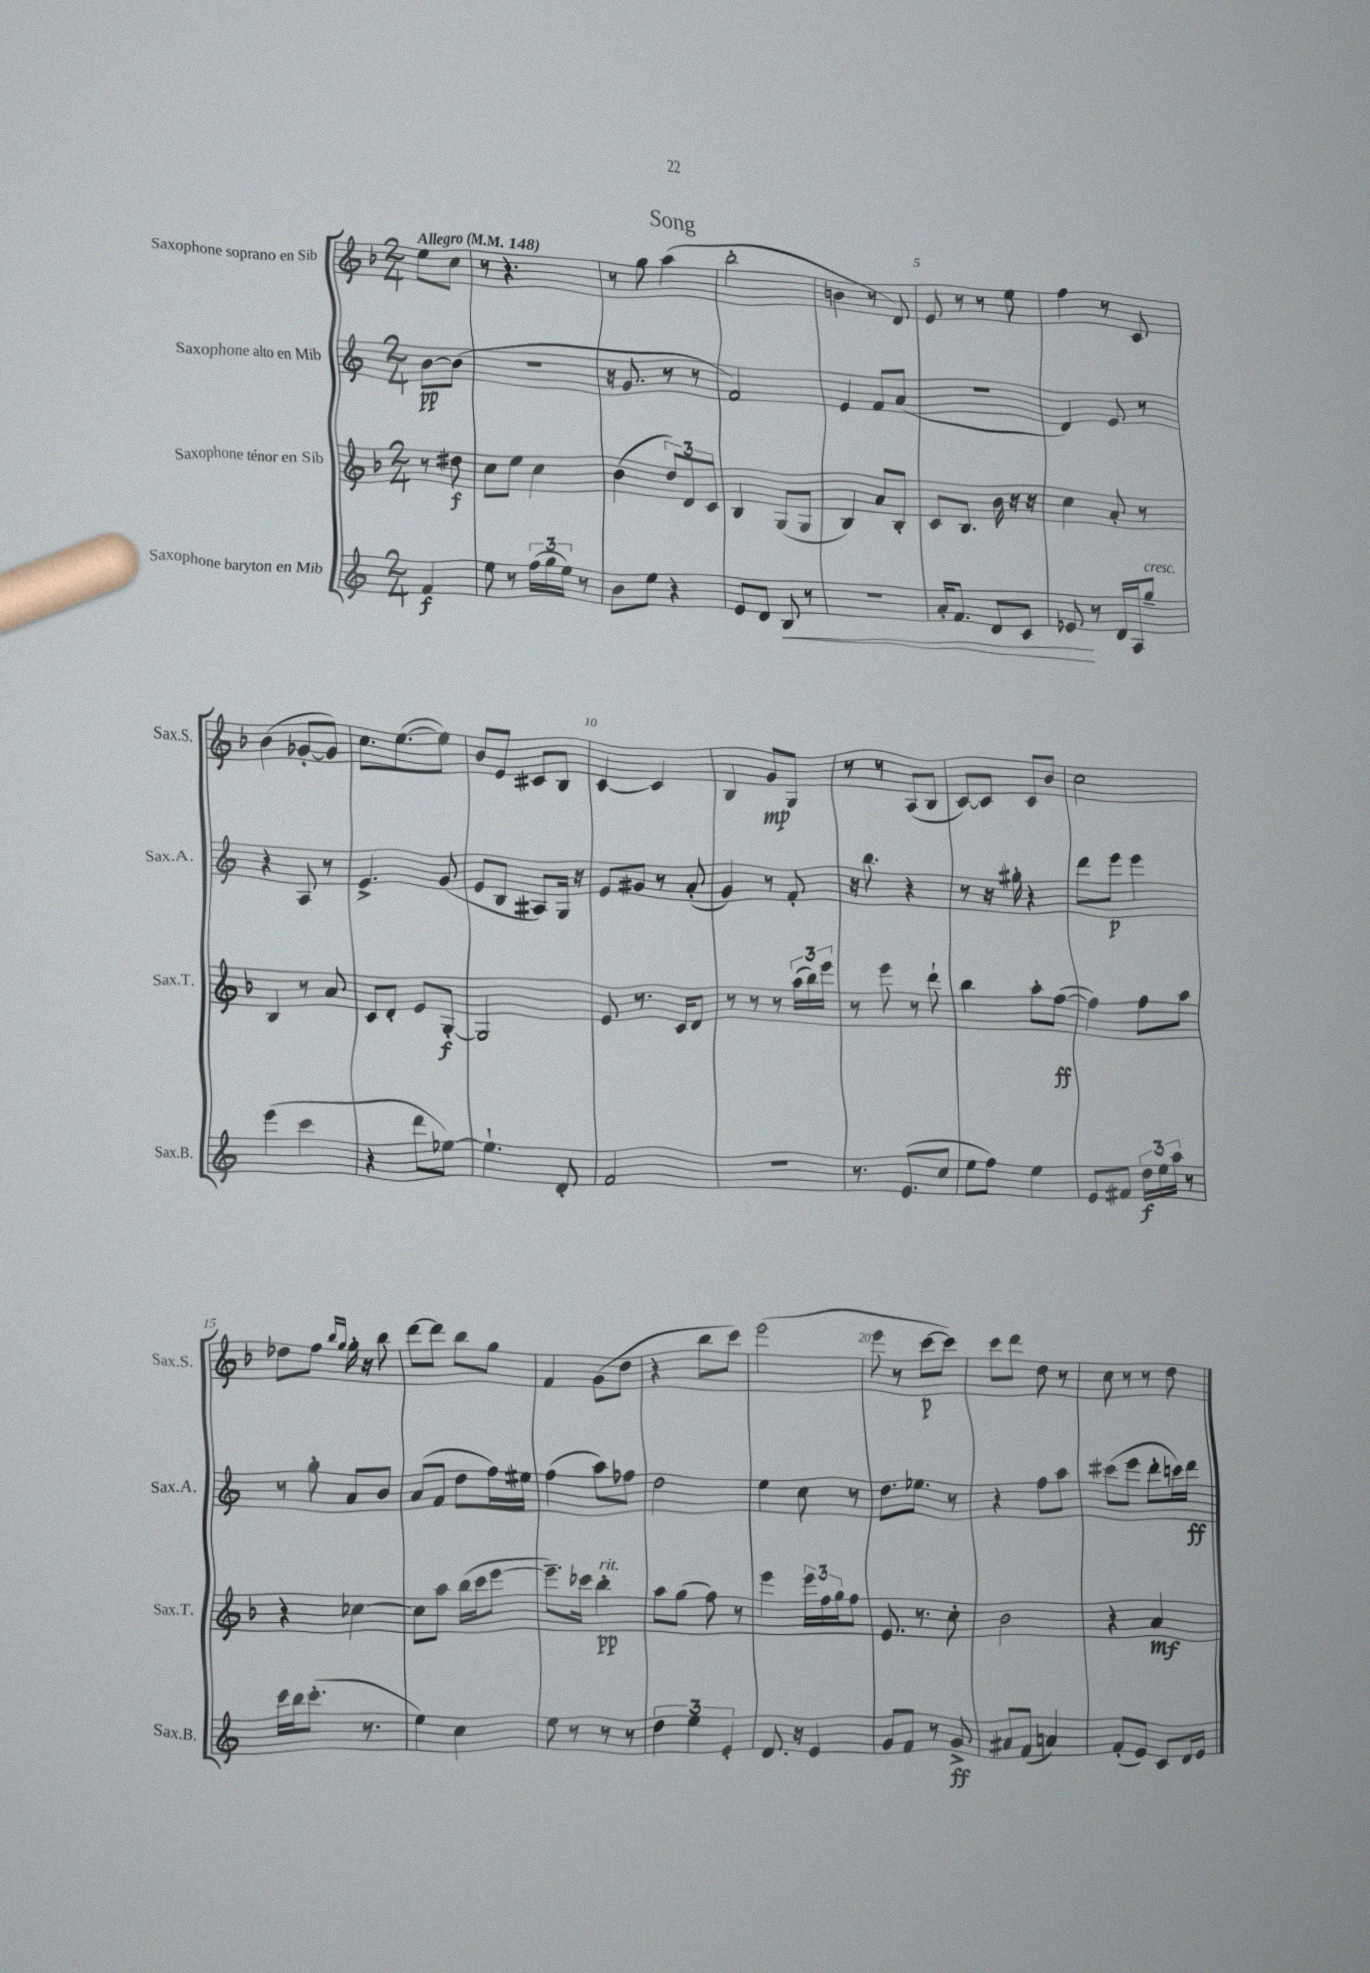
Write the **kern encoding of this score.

**kern	**kern	**kern	**kern
*staff4	*staff3	*staff2	*staff1
*clefG2	*clefG2	*clefG2	*clefG2
*k[]	*k[b-]	*k[]	*k[b-]
*M2/4	*M2/4	*M2/4	*M2/4
*MM148	*MM148	*MM148	*MM148
4f	8r	[8b	8ee
.	8dd#	(8b]	8cc
=	=	=	=
8ee	8cc	2r	8r
8r	8ee	.	4.r
(24ff	4cc	.	.
24gg	.	.	.
24ee)	.	.	.
8r	.	.	.
=	=	=	=
8b	(4b-	16r	8r
.	.	8.g	.
8ee	.	.	8gg
4r	12dd)	8r	(4aa
.	12d	.	.
.	.	8r	.
.	12c	.	.
=	=	=	=
8e	4B-	2f)	2bb-'
8d	.	.	.
8B	(8G	.	.
8r	8G	.	.
=	=	=	=
2r	4B-)	4e	4b
.	8a	8f	8r
.	8B-'	(8a	8d)
=	=	=	=
16a'	8c	2r	8e
8.f	.	.	.
.	8.B-	.	8r
8d	.	.	8r
.	16b-	.	.
8c	16r	.	8ee
.	16r	.	.
=	=	=	=
8e-	4cc	4d)	4ff
8r	.	.	.
16d	8a'	8e	8r
16A	.	.	.
8gg~	8r	8r	8c
=	=	=	=
(4eee	4B-	4r	(4b-
4ccc	8r	8A	[8g-'
.	8a	8r	8g-])
=	=	=	=
4r	8c	4.e^	8.cc
.	8d'	.	.
.	.	.	([8.ee
8ddd	8e	.	.
[8ee-)	[8G'	(8g	8ee])
=	=	=	=
4.ee-`]	2G]	8e	8b-
.	.	8B	8e
.	.	8A#)	8c#
8d'	.	16G	8B-
.	.	16r	.
=	=	=	=
2f	8e	8e	[4c
.	8.r	8g#	.
.	.	8r	4c]
.	16c	.	.
.	8d	(8a'	.
=	=	=	=
2r	8r	4g)	4B-
.	8r	.	.
.	8r	8r	8g
.	(24aa	8f'	8G
.	24bb-)	.	.
.	24eee	.	.
=	=	=	=
8.r	8r	16r	8r
.	.	8.bb	.
.	8eee	.	8r
(8.e	.	.	.
.	8r	4r	(8A
8cc	8ddd`	.	8B-
=	=	=	=
8ee	4bb-	8r	[8c)
8ff)	.	16r	8c]
.	.	16gg#'	.
4ee	8aa'	4r	8c
.	([8ff	.	8b-
=	=	=	=
8e	4ff])	8ddd	2cc
8f#	.	8eee	.
24dd	8ff	4eee	.
24ee	.	.	.
24aa	.	.	.
8r	8aa	.	.
=	=	=	=
16ccc	4r	8r	8dd-
16bb	.	.	.
(8.ccc'	.	8gg'	8ff
.	.	.	16qqbb-
.	.	.	16qqgg
.	[4cc-	8a	16gg'
8.r	.	.	16r
.	.	8b	8bb-
=	=	=	=
4ee)	8cc-]	(8a	[8ddd
.	8aa	8f	8ddd]
4cc	(16bb-	8dd	8bb-
.	16ccc	.	.
.	[8eee	16ff)	8gg
.	.	16ee#	.
=	=	=	=
8ee	8.eee~])	(4ff	4f
8r	.	.	.
.	16ccc-	.	.
8r	4bb-'	8aa)	(8g
8r	.	8ff-	8dd
=	=	=	=
6dd	8aa	2dd	4r
.	(8gg	.	.
6ee	.	.	.
.	8ff)	.	8bb-
6e'	.	.	.
.	8r	.	8ccc)
=	=	=	=
8.d	4eee	4ee	(2eee
16r	.	.	.
4e	24eee	8cc	.
.	24ff	.	.
.	24gg	.	.
.	8ff	8r	.
=	=	=	=
8g	8.e	8.dd	8eee
8f	.	.	8r
.	8.r	8.ee-	.
8r	.	.	[8ccc
8g^	8cc'	8r	8ccc])
=	=	=	=
8a#	2b-	4r	8ccc
(8f	.	.	8ddd
4a)	.	8ff	8dd
.	.	8aa	8r
=	=	=	=
(8f'	4r	(8ccc#	8cc
8e)	.	8eee	8r
8c	4a	8ddd'	8r
16d	.	16ccc)	8dd
16e	.	16ddd	.
==	==	==	==
*-	*-	*-	*-
